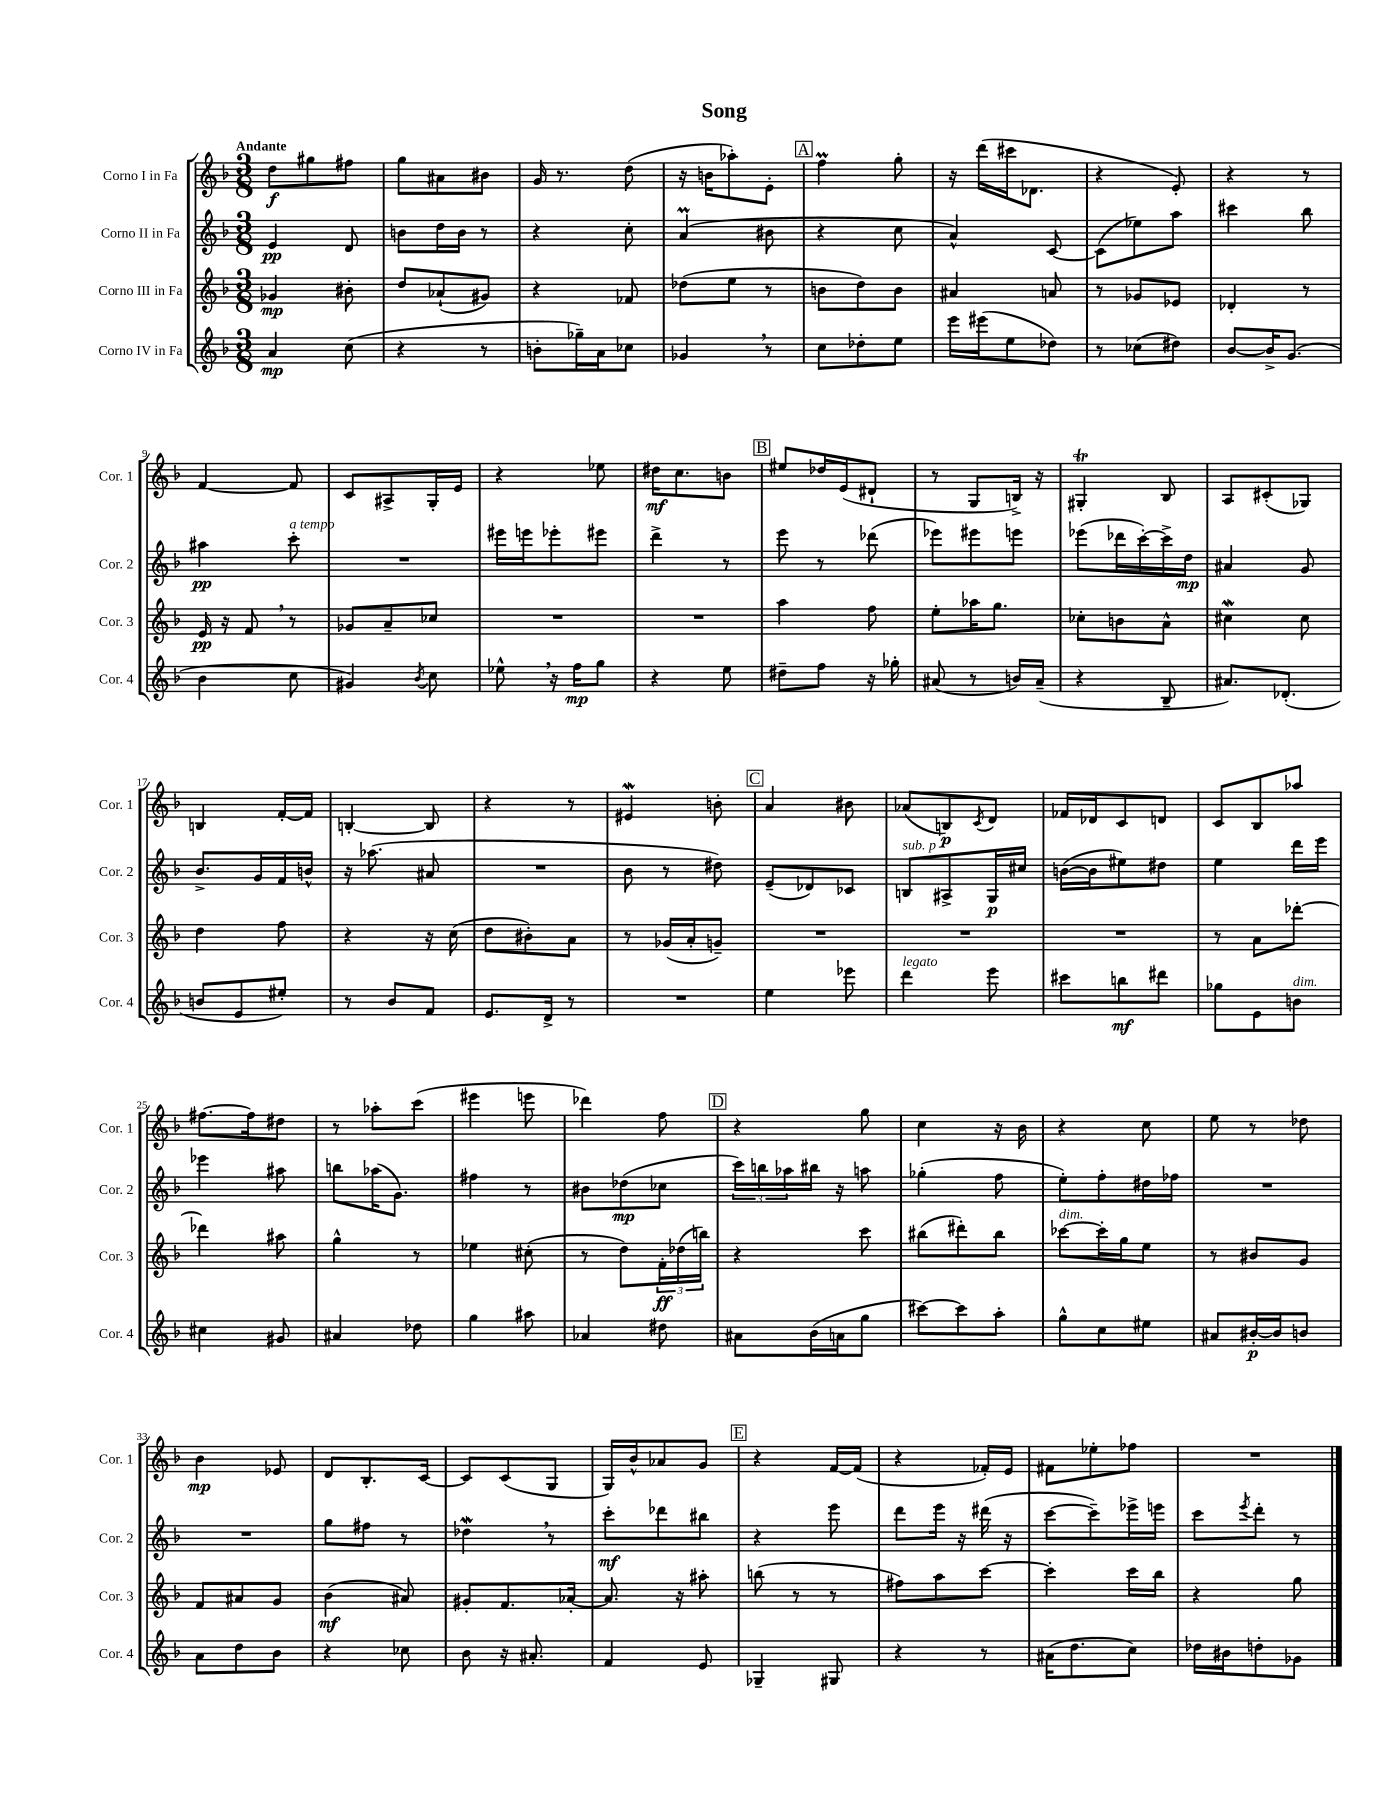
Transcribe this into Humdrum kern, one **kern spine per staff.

**kern	**kern	**kern	**kern
*staff4	*staff3	*staff2	*staff1
*clefG2	*clefG2	*clefG2	*clefG2
*k[b-]	*k[b-]	*k[b-]	*k[b-]
*M3/8	*M3/8	*M3/8	*M3/8
4a	4g-	4e	8dd
.	.	.	8gg#
(8cc	8b#'	8d	8ff#
=	=	=	=
4r	8dd	8b	8gg
.	(8a-`	16dd	8a#
.	.	16b	.
8r	8g#)	8r	8b#
=	=	=	=
8b'	4r	4r	16g
.	.	.	8.r
16gg-~)	.	.	.
16a	.	.	.
8cc-	8f-	8cc'	(8dd
=	=	=	=
4g-	(8dd-	(4a	16r
.	.	.	16b
.	8ee	.	8aa-')
8r	8r	8b#	8e'
=	=	=	=
8cc	8b	4r	4ff
8dd-'	8dd)	.	.
8ee	8b	8cc	8gg'
=	=	=	=
16eee	4a#	4a^^)	16r
(16eee#	.	.	(16ddd
8ee	.	.	16ccc#
.	.	.	8.d-
8dd-)	8a	[8c	.
=	=	=	=
8r	8r	(8c]	4r
(8cc-	8g-	8ee-)	.
8dd#)	8e-	8aa	8e')
=	=	=	=
[8b-	4d-'	4ccc#	4r
16b-^]	.	.	.
(8.g	.	.	.
.	8r	8bb-	8r
=	=	=	=
4b-	16e	4aa#	[4f
.	16r	.	.
.	8f	.	.
8cc	8r	8ccc'	8f]
=	=	=	=
4g#)	8g-	4.r	8c
.	8a~	.	8A#^
8qb-	.	.	.
8cc	8cc-	.	16G'
.	.	.	16e
=	=	=	=
8ee-^^	4.r	16eee#	4r
.	.	16eee	.
16r	.	8eee-'	.
16ff	.	.	.
8gg	.	8eee#	8ee-
=	=	=	=
4r	4.r	4ddd^	16dd#
.	.	.	8.cc
8ee	.	8r	8b
=	=	=	=
8dd#~	4aa	8eee	8ee#
8ff	.	8r	16dd-
.	.	.	(16e
16r	8ff	(8ddd-	8d#`
16gg-'	.	.	.
=	=	=	=
(8a#	8ee'	8eee-)	8r
8r	16aa-	8eee#	8G
.	8.gg	.	.
16b)	.	8eee	16B^)
(16a#~	.	.	16r
=	=	=	=
4r	8cc-'	(8eee-	4G#'
.	8b	16ddd-	.
.	.	[16ccc')	.
8B-~	8a^^	16ccc^]	8B-
.	.	16dd	.
=	=	=	=
8.a#)	4cc#	4a#	8A
.	.	.	(8c#'
(8.d-'	.	.	.
.	8cc#	8g	8G-)
=	=	=	=
8b	4dd	8.b-^	4B
8e	.	.	.
.	.	16g	.
8ee#')	8ff	16f	[16f'
.	.	16b^^	16f]
=	=	=	=
8r	4r	16r	[4B'
.	.	(8.aa-	.
8b-	.	.	.
8f	16r	8a#	8B]
.	(16cc	.	.
=	=	=	=
8.e	8dd	4.r	4r
.	8b#')	.	.
16d^	.	.	.
8r	8a	.	8r
=	=	=	=
4.r	8r	8b-	4e#
.	(16g-	8r	.
.	16a'	.	.
.	8g~)	8dd#)	8b'
=	=	=	=
4ee	4.r	(8e~	4a
.	.	8d-)	.
8eee-	.	8c-	8b#
=	=	=	=
4ddd	4.r	8B	(8a-
.	.	8A#^	8B)
.	.	.	8qc
8eee	.	16G	8d
.	.	16cc#	.
=	=	=	=
8ccc#	4.r	([16b	16f-
.	.	16b]	16d-
8bb	.	8ee#)	8c
8ddd#	.	8dd#	8d
=	=	=	=
8gg-	8r	4ee	8c
8e	8a	.	8B-
8b	[8ddd-'	16ddd	8aa-
.	.	16eee	.
=	=	=	=
4cc#	4ddd-]	4eee-	[8.ff#
.	.	.	16ff#]
8g#	8aa#	8aa#	8dd#
=	=	=	=
4a#	4gg^^	8bb	8r
.	.	(16aa-	8aa-'
.	.	8.g)	.
8dd-	8r	.	(8ccc
=	=	=	=
4gg	4ee-	4ff#	4eee#
8aa#	(8cc#'	8r	8eee
=	=	=	=
4a-	8r	8b#	4ddd-)
.	8dd)	(8dd-	.
8dd#	24f'	8cc-	8ff
.	(24dd-	.	.
.	24bb)	.	.
=	=	=	=
8a#	4r	24ccc)	4r
.	.	24bb	.
.	.	24aa-	.
(16b-	.	16bb#	.
16a	.	16r	.
8gg	8ccc	8aa	8gg
=	=	=	=
[8ccc#)	(8bb#	(4gg-'	4cc
8ccc#]	8ddd#')	.	.
8aa'	8bb#	8ff	16r
.	.	.	16b-
=	=	=	=
8gg^^	[8ccc-	8ee')	4r
8cc	16ccc-']	8ff'	.
.	16gg	.	.
8ee#	8ee	16dd#	8cc
.	.	16ff-	.
=	=	=	=
8a#	8r	4.r	8ee
[16b#'	8b#	.	8r
16b#]	.	.	.
8b	8g	.	8dd-
=	=	=	=
8a	8f	4.r	4b-
8dd	8a#	.	.
8b-	8g	.	8e-
=	=	=	=
4r	(4b-	8gg	8d
.	.	8ff#	8.B-'
8cc-	8a#)	8r	.
.	.	.	[16c
=	=	=	=
8b-	8g#'	4dd-	8c]
16r	8.f	.	(8c
8.a#'	.	.	.
.	.	8r	8G
.	[16a-'	.	.
=	=	=	=
4f	8.a-]	8ccc'	16G)
.	.	.	16b-^^
.	.	8ddd-	8a-
.	16r	.	.
8e	8aa#'	8bb#	8g
=	=	=	=
4G-~	(8bb	4r	4r
.	8r	.	.
8G#	8r	8eee	[16f
.	.	.	(16f]
=	=	=	=
4r	8ff#)	8ddd	4r
.	8aa	16eee	.
.	.	16r	.
8r	[8ccc	(16ddd#	16f-')
.	.	16r	16e
=	=	=	=
(16a#	4ccc']	[8ccc	8f#
8.dd	.	.	.
.	.	8ccc~])	8ee-'
8cc)	16ccc	16eee-^	8ff-
.	16bb-	16eee	.
=	=	=	=
16dd-	4r	8ccc	4.r
16b#	.	.	.
.	.	8qeee	.
8dd'	.	8ddd'	.
8g-	8gg	8r	.
==	==	==	==
*-	*-	*-	*-
